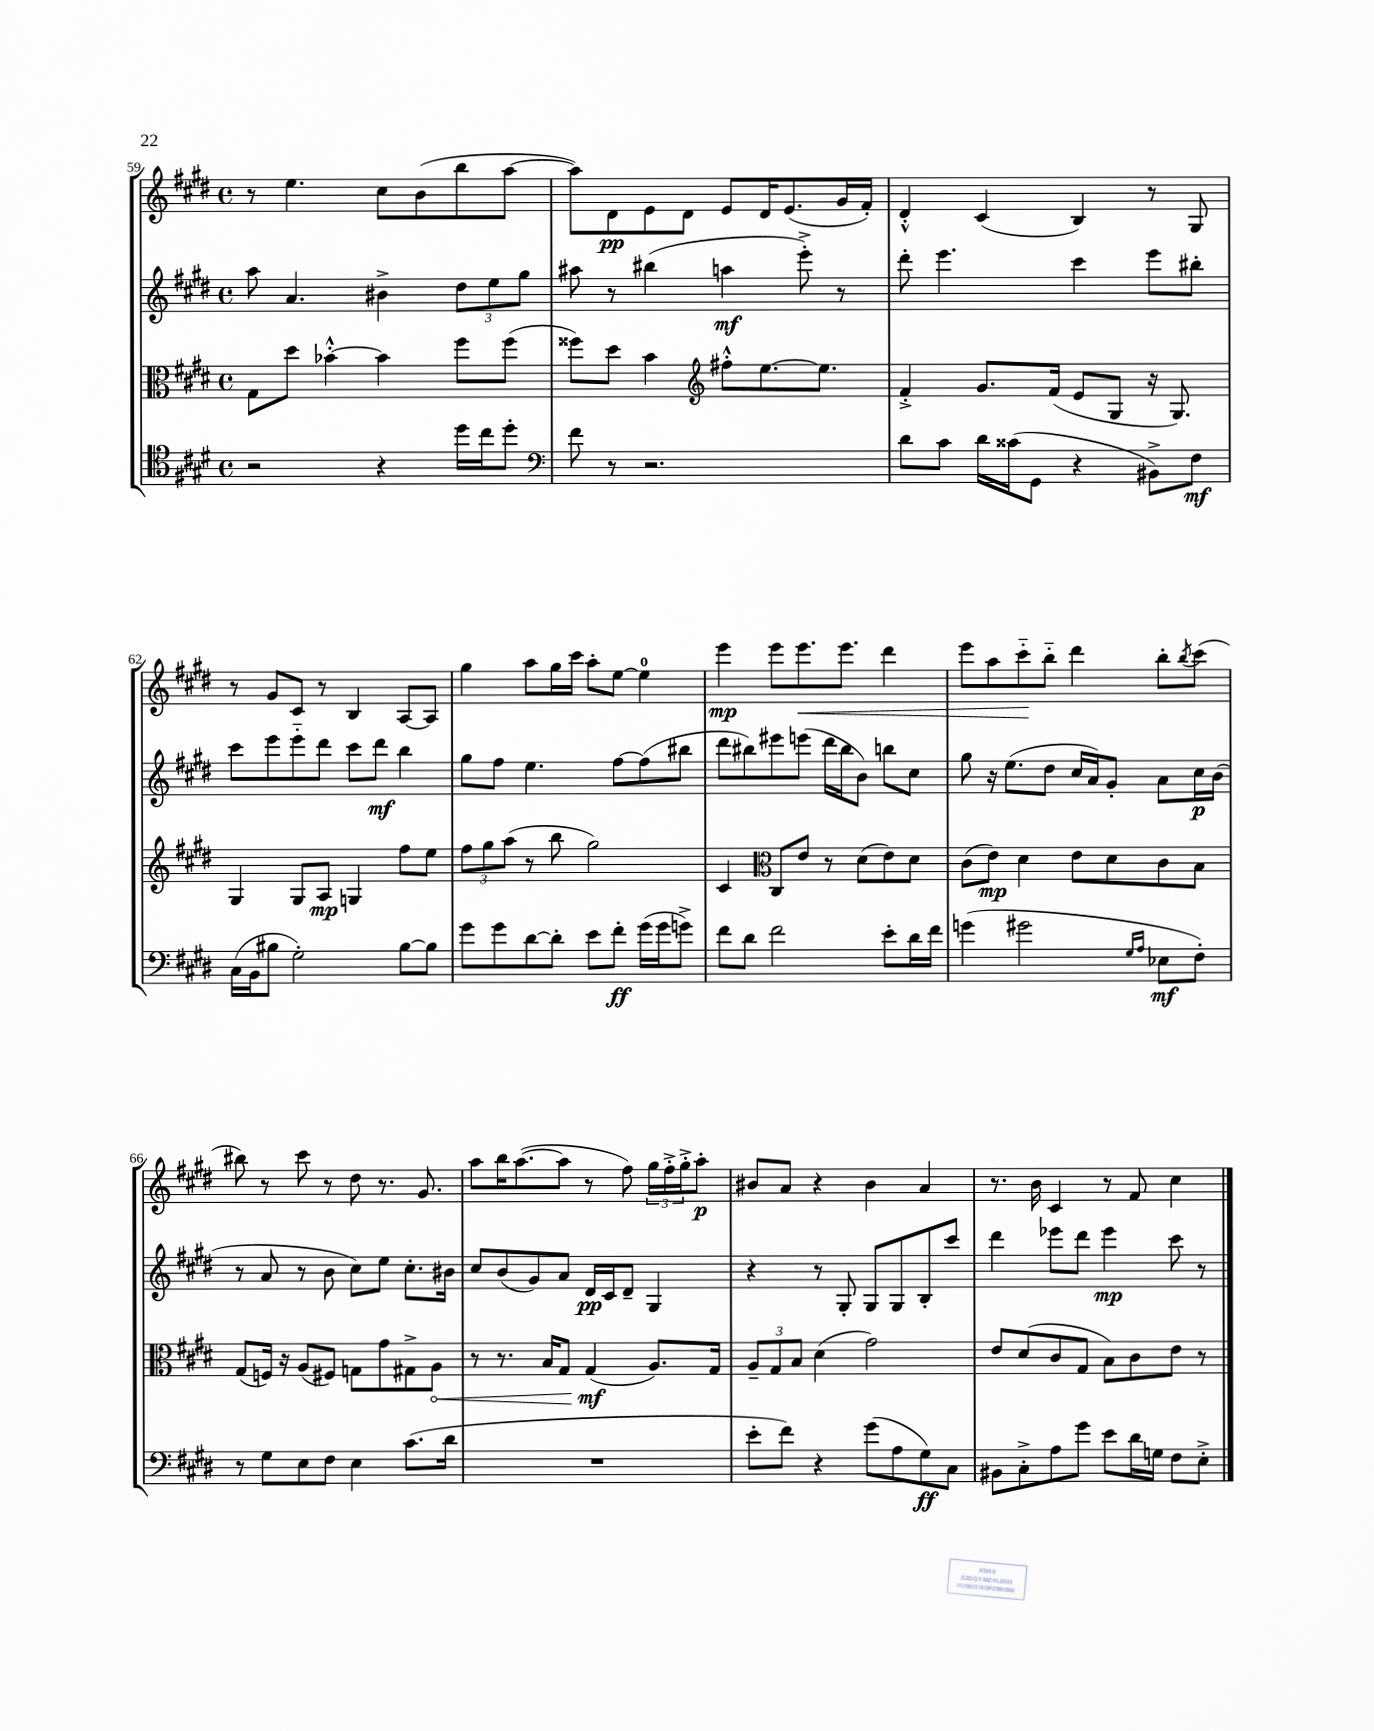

**kern	**dynam	**kern	**dynam	**kern	**dynam	**kern	**dynam
*part4	*part4	*part3	*part3	*part2	*part2	*part1	*part1
*staff4	*staff4	*staff3	*staff3	*staff2	*staff2	*staff1	*staff1
*clefC4	*	*clefC3	*	*clefG2	*	*clefG2	*
*k[f#c#g#d#]	*	*k[f#c#g#d#]	*	*k[f#c#g#d#]	*	*k[f#c#g#d#]	*
*M4/4	*	*M4/4	*	*M4/4	*	*M4/4	*
*met(c)	*	*met(c)	*	*met(c)	*	*met(c)	*
=59	=59	=59	=59	=59	=59	=59	=59
2r	.	8G#\L	.	8aa\	.	8r	.
.	.	8dd#\J	.	4.a/	.	4.ee\	.
.	.	[4b-X'^^\	.	.	.	.	.
4r	.	4b-\]	.	4b#X^\	.	8cc#\L	.
.	.	.	.	.	.	(8b\	.
16dd#\LL	.	8ff#\L	.	12dd#\L	.	8bb\	.
16cc#\J	.	.	.	.	.	.	.
.	.	.	.	12ee\	.	.	.
8dd#'\J	.	(8ff#\J	.	.	.	[8aa\J	.
.	.	.	.	12gg#\J	.	.	.
=60	=60	=60	=60	=60	=60	=60	=60
*clefF4	*	*	*	*	*	*	*
8f#\	.	8ff##X\L)	.	8aa#X\	.	8aa\L])	.
8r	.	8dd#\J	.	8r	.	8d#\	pp
2.r	.	4b\	.	(4bb#X\	.	8e\	.
.	.	.	.	.	.	8d#\J	.
*	*	*clefG2	*	*	*	*	*
.	.	8ff#X'^^\L	.	4aan\	mf	8e/L	.
.	.	[8.ee\	.	.	.	16d#/K	.
.	.	.	.	.	.	(8.e/	.
.	.	.	.	8eee'^\)	.	.	.
.	.	8.ee\J]	.	.	.	.	.
.	.	.	.	8r	.	16g#/L	.
.	.	.	.	.	.	16f#'/JJ)	.
=61	=61	=61	=61	=61	=61	=61	=61
8d#\L	.	4f#'^/	.	8ddd#'\	.	4d#'^^/	.
8c#\J	.	.	.	4.eee\	.	.	.
16d#\LL	.	8.g#/L	.	.	.	(4c#/	.
(16c##X\J	.	.	.	.	.	.	.
8GG#\J	.	.	.	.	.	.	.
.	.	(16f#/Jk	.	.	.	.	.
4r	.	8e/L	.	4ccc#\	.	4B/)	.
.	.	8G#/J	.	.	.	.	.
8BB#X^\L)	.	16r	.	8eee\L	.	8r	.
.	.	8.G#/)	.	.	.	.	.
8F#\J	mf	.	.	8bb#X'\J	.	8G#/	.
!!LO:LB:g=z
=62	=62	=62	=62	=62	=62	=62	=62
(16C#\LL	.	4G#/	.	8ccc#\L	.	8r	.
16BB\J	.	.	.	.	.	.	.
8B#X\J	.	.	.	8eee\	.	8g#/L	.
2G#'\)	.	8G#/L	.	8eee\	.	8c#/J	.
.	.	8A/J	mp	8ddd#\J	.	8r	.
.	.	4Gn/	.	8ccc#\L	.	4B/	.
.	.	.	.	8ddd#\J	mf	.	.
[8B#\L	.	8ff#\L	.	4bb\	.	[8A/L	.
8B#\J]	.	8ee\J	.	.	.	8A/J]	.
=63	=63	=63	=63	=63	=63	=63	=63
8g#\L	.	12ff#\L	.	8gg#\L	.	4gg#\	.
.	.	12gg#\	.	.	.	.	.
8g#\	.	.	.	8ff#\J	.	.	.
.	.	(12aa\J	.	.	.	.	.
[8d#\	.	8r	.	4.ee\	.	8aa\L	.
8d#'\J]	.	8bb\	.	.	.	16gg#\L	.
.	.	.	.	.	.	16ccc#\JJ	.
8e\L	.	2gg#\)	.	.	.	8aa'\L	.
8f#'\J	ff	.	.	[8ff#\L	.	[8ee\J	.
(16g#\LL	.	.	.	(8ff#\]	.	4ee\]	.
16g#\J	.	.	.	.	.	.	.
8gn^\J)	.	.	.	8bb#X\J	.	.	.
=64	=64	=64	=64	=64	=64	=64	=64
8f#\L	.	4c#/	.	8ddd#\L	.	4eee\	mp
8d#\J	.	.	.	8bb#X\)	.	.	.
*	*	*clefC3	*	*	*	*	*
2f#\	.	8C#/L	.	8eee#X\	.	8eee\L	.
!	!	!	!	!	!	!	!LO:HP:b
.	.	8e/J	.	(8eeen\J	.	8.eee\	<
.	.	8r	.	16ddd#\LL	.	.	.
.	.	.	.	16bb#\J	.	8.eee\J	.
.	.	(8d#\L	.	8b\J)	.	.	.
8e'\L	.	8e\)	.	8bbn\L	.	4ddd#\	.
16d#\L	.	8d#\J	.	8cc#\J	.	.	.
16f#\JJ	.	.	.	.	.	.	.
=65	=65	=65	=65	=65	=65	=65	=65
(4gn\	.	(8c#\L	.	8gg#\	.	8eee\L	.
.	.	8e\J)	mp	16r	.	8aa\	.
.	.	.	.	(8.ee\L	.	.	.
2g#X\	.	4d#\	.	.	.	8ccc#\	.
.	.	.	.	8dd#\J	.	8bb\J	[
.	.	8e\L	.	16cc#/LL	.	4ddd#\	.
.	.	.	.	16a/J)	.	.	.
.	.	8d#\	.	8g#'/J	.	.	.
16qqG#/LL	.	.	.	.	.	.	.
16qqA/JJ	.	.	.	.	.	.	.
8E-X\L	mf	8c#\	.	8a\L	.	8bb'\L	.
.	.	.	.	.	.	8qbb/	.
8F#'\J)	.	8B\J	.	16cc#\L	p	(8ccc#\J	.
.	.	.	.	(16b\JJ	.	.	.
!!LO:LB:g=z
=66	=66	=66	=66	=66	=66	=66	=66
8r	.	(8G#/L	.	8r	.	8bb#X\)	.
8G#\L	.	16Fn/Jk)	.	8a/	.	8r	.
.	.	16r	.	.	.	.	.
8E\	.	(8A/L	.	8r	.	8ccc#\	.
8F#\J	.	8F#X/J)	.	8b\	.	8r	.
4E\	.	8Gn\L	.	8cc#\L)	.	8dd#\	.
.	.	8g#\	.	8ee\J	.	8.r	.
(8.c#\L	.	8G#X^\	.	8.cc#'\L	.	.	.
.	.	.	.	.	.	8.g#/	.
!	!	!	!LO:HP:b	!	!	!	!
.	.	8A\J	<	.	.	.	.
16d#\Jk	.	.	.	16b#X\Jk	.	.	.
=67	=67	=67	=67	=67	=67	=67	=67
1r	.	8r	.	8cc#/L	.	8aa\L	.
.	.	8.r	.	(8b/	.	16bb\K	.
.	.	.	.	.	.	([8.aa\	.
.	.	.	.	8g#/)	.	.	.
.	.	16B/KL	.	.	.	.	.
.	.	8G#/J	.	8a/J	.	8aa\J]	.
.	.	(4G#/	mf	16d#/LL	pp	8r	.
.	.	.	.	16c#/J	.	.	.
.	.	.	.	8d#~/J	.	8ff#\)	.
.	.	8.A/L)	[	4G#/	.	24gg#\LL	.
.	.	.	.	.	.	24ff#'^\	.
.	.	.	.	.	.	24gg#'^\J	.
.	.	.	.	.	.	8aa'\J	p
.	.	16G#/Jk	.	.	.	.	.
=68	=68	=68	=68	=68	=68	=68	=68
8e'\L	.	12A~/L	.	4r	.	8b#X/L	.
.	.	12G#/	.	.	.	.	.
8f#\J)	.	.	.	.	.	8a/J	.
.	.	12B/J	.	.	.	.	.
4r	.	(4d#\	.	8r	.	4r	.
.	.	.	.	8G#'/	.	.	.
(8g#\L	.	2g#\)	.	8G#/L	.	4b#\	.
8A\	.	.	.	8G#/	.	.	.
8G#\)	ff	.	.	8B'/	.	4a/	.
8C#\J	.	.	.	8ccc#/J	.	.	.
=69	=69	=69	=69	=69	=69	=69	=69
8BB#X\L	.	8e/L	.	4ddd#\	.	8.r	.
8C#'^\	.	(8d#/	.	.	.	.	.
.	.	.	.	.	.	16b\	.
8A\	.	8c#/	.	8eee-X\L	.	4c#/	.
8g#\J	.	8G#/J	.	8ddd#\J	.	.	.
8e\L	.	8B\L)	.	4eee-\	mp	8r	.
16d#\L	.	8c#\	.	.	.	8f#/	.
16Gn\JJ	.	.	.	.	.	.	.
8F#\L	.	8e\J	.	8ccc#\	.	4cc#\	.
8E'^\J	.	8r	.	8r	.	.	.
==	==	==	==	==	==	==	==
*-	*-	*-	*-	*-	*-	*-	*-
